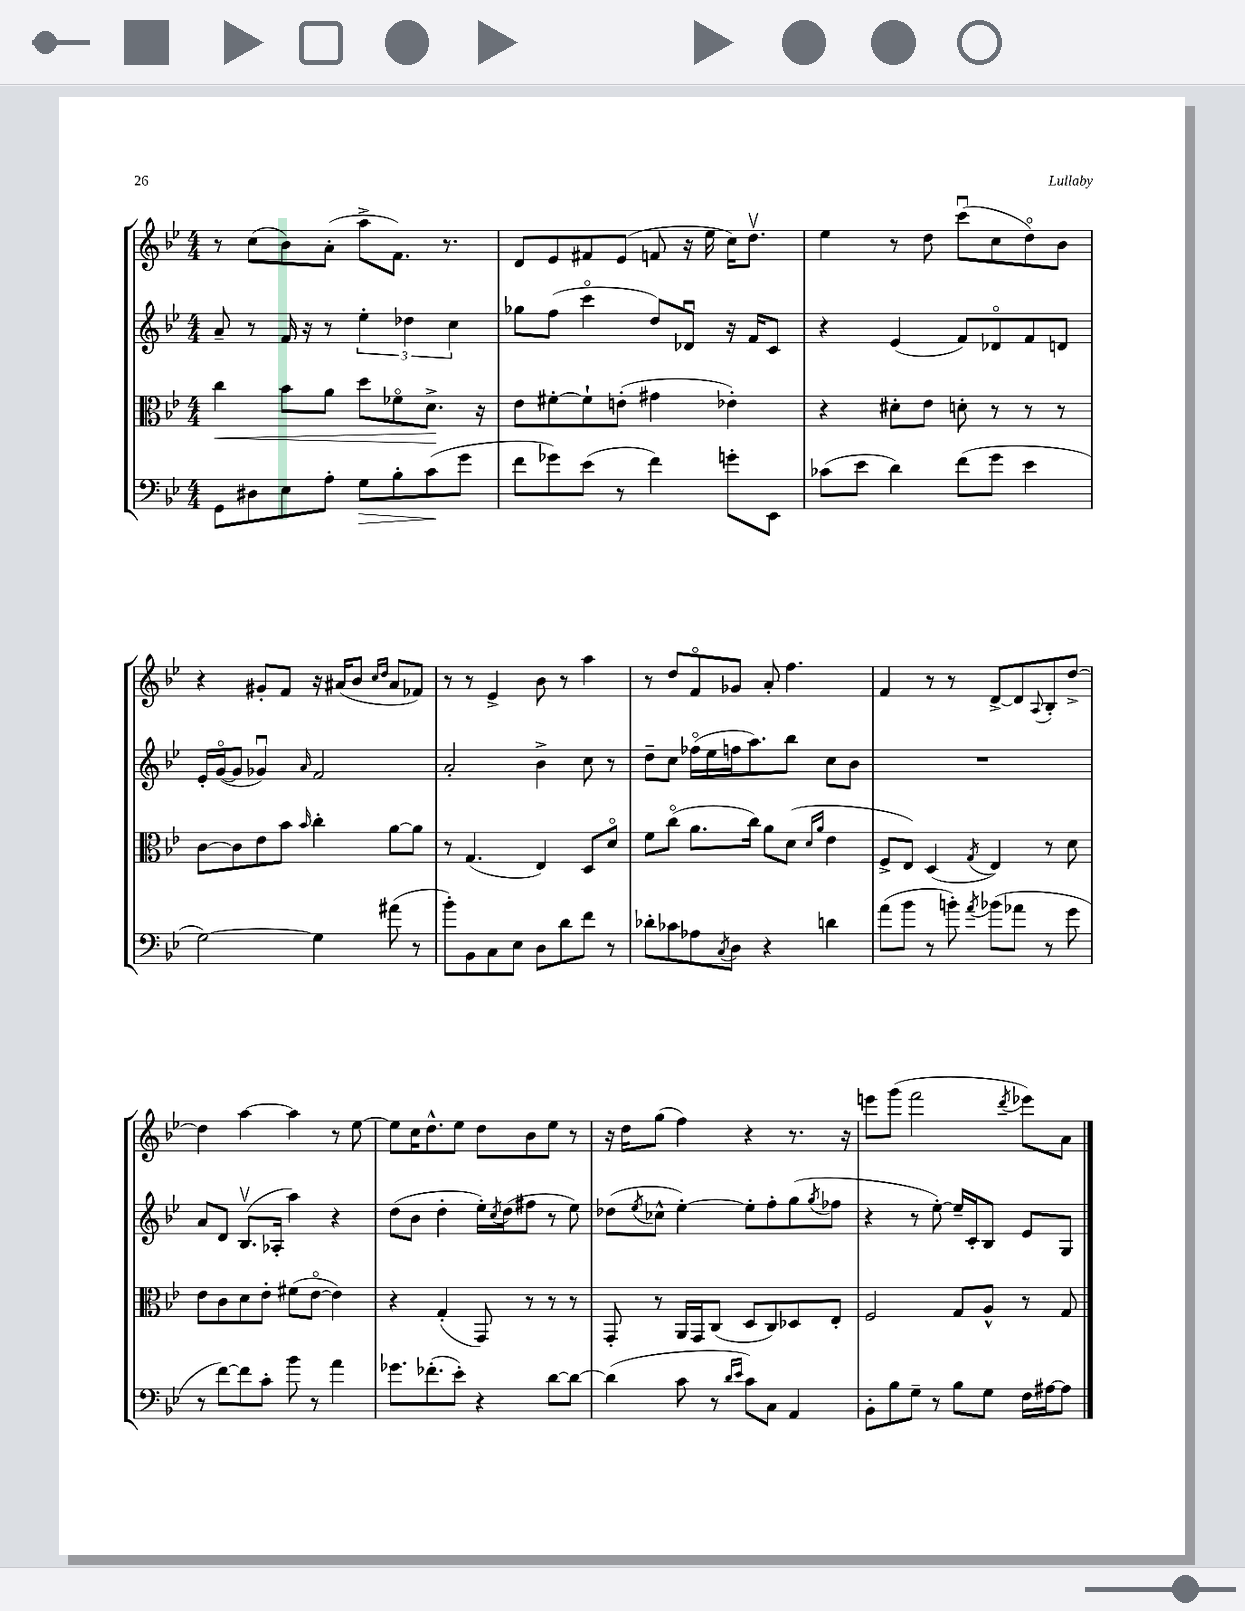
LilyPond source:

<<
\new StaffGroup <<
\new Staff = "s0" {
    \clef treble \key bes \major \numericTimeSignature \time 4/4
    r8 c''8( bes'8) a'8-.( a''8-> f'8.) r8. |
    d'8 ees'8 fis'8 ees'8( f'8 r16 ees''16 c''16) d''8.\upbow |
    ees''4 r8 d''8 c'''8\downbow( c''8 d''8\flageolet) bes'8 |
    r4 gis'8-. f'8 r16 ais'16( bes'8 \grace { c''16 d''16 } ais'8 fes'8) |
    r8 r8 ees'4-> bes'8 r8 a''4 |
    r8 d''8 f'8\flageolet ges'8 a'8-. f''4. |
    f'4 r8 r8 d'8~-> d'8 \appoggiatura { a8 } bes8-. d''8~-> |
    d''4 a''4~ a''4 r8 ees''8~ |
    ees''8 c''16 d''8.-^ ees''8 d''8 bes'8 ees''8 r8 |
    r16 d''16 g''8( f''4) r4 r8. r16 |
    e'''8 g'''8( f'''2 \acciaccatura { d'''8 } ees'''8) a'8 \bar "|." |
}
\new Staff = "s1" {
    \clef treble \key bes \major \numericTimeSignature \time 4/4
    a'8-- r8 f'16 r16 r8 \tuplet 3/2 { ees''4-. des''4 c''4 } |
    ges''8 f''8( c'''4\flageolet d''8) des'8\downbow r16 f'16 c'8 |
    r4 ees'4( f'8) des'8\flageolet f'8 d'8 |
    ees'16-. g'16~\flageolet( g'8 ges'4\downbow) \grace { a'16 } f'2 |
    a'2-. bes'4-> c''8 r8 |
    d''8-- c''8 fes''16\flageolet( ees''16 f''16 a''8.) bes''8 c''8 bes'8 |
    R1 |
    a'8 d'8 bes8.\upbow( aes16-. a''4) r4 |
    d''8( bes'8 d''4-. ees''16-.) \acciaccatura { c''8 } d''16( fis''8 r8 ees''8) |
    des''8( \acciaccatura { ees''8 } ces''8-^ ees''4~-.) ees''8-. f''8-. g''8( \acciaccatura { g''8 } fes''8 |
    r4 r8 ees''8~-.) ees''16-- c'16-. bes8 ees'8 g8 \bar "|." |
}
\new Staff = "s2" {
    \clef alto \key bes \major \numericTimeSignature \time 4/4
    c''4\< bes'8 a'8 d''8 fes'8\flageolet d'8.->\! r16 |
    ees'8 fis'8~-. fis'8-! e'8-.( gis'4 ees'4-.) |
    r4 dis'8-. ees'8 d'8-. r8 r8 r8 |
    c'8~ c'8 ees'8 bes'8 \grace { bes'16 } c''4-. a'8~ a'8 |
    r8 g4.( ees4) d8 d'8\flageolet |
    f'8 c''8\flageolet( a'8. c''16) a'8 d'8( \grace { d'16 a'16 } ees'4 |
    f8-> ees8) d4( \acciaccatura { g8 } ees4) r8 d'8 |
    ees'8 c'8 d'8 ees'8-. fis'8( ees'8~\flageolet ees'4) |
    r4 g4-.( g,8) r8 r8 r8 |
    g,8-. r8 a,16 g,16 c8( d8 c8) des8 ees8-. |
    f2 g8 a8-^ r8 g8 \bar "|." |
}
\new Staff = "s3" {
    \clef bass \key bes \major \numericTimeSignature \time 4/4
    g,8 dis8 ees8 a8-. g8\> bes8-. c'8\!( g'8 |
    f'8 ges'8) ees'8( r8 f'4) g'8-. ees,8 |
    ces'8( ees'8 d'4) f'8( g'8 ees'4 |
    g2~) g4 ais'8( r8 |
    bes'8-.) bes,8 c8 ees8 d8 d'8 f'8 r8 |
    des'8-. ces'8 aes8 \acciaccatura { c8 } d8 r4 d'4 |
    a'8( bes'8 r8 b'8-.) \acciaccatura { a'8 } bes'8( aes'8 r8 g'8 |
    r8 f'8~) f'8 c'8-. bes'8 r8 a'4 |
    ges'8. fes'8.-.( ees'8-.) r4 d'8~ d'8~ |
    d'4( c'8 r8 \grace { d'16 ees'16 } c'8) c8 a,4 |
    bes,8-. bes8 g8-- r8 bes8 g8 f16 ais16~ ais8 \bar "|." |
}
>>
>>
\layout { \context { \Score \remove "Bar_number_engraver" } }
